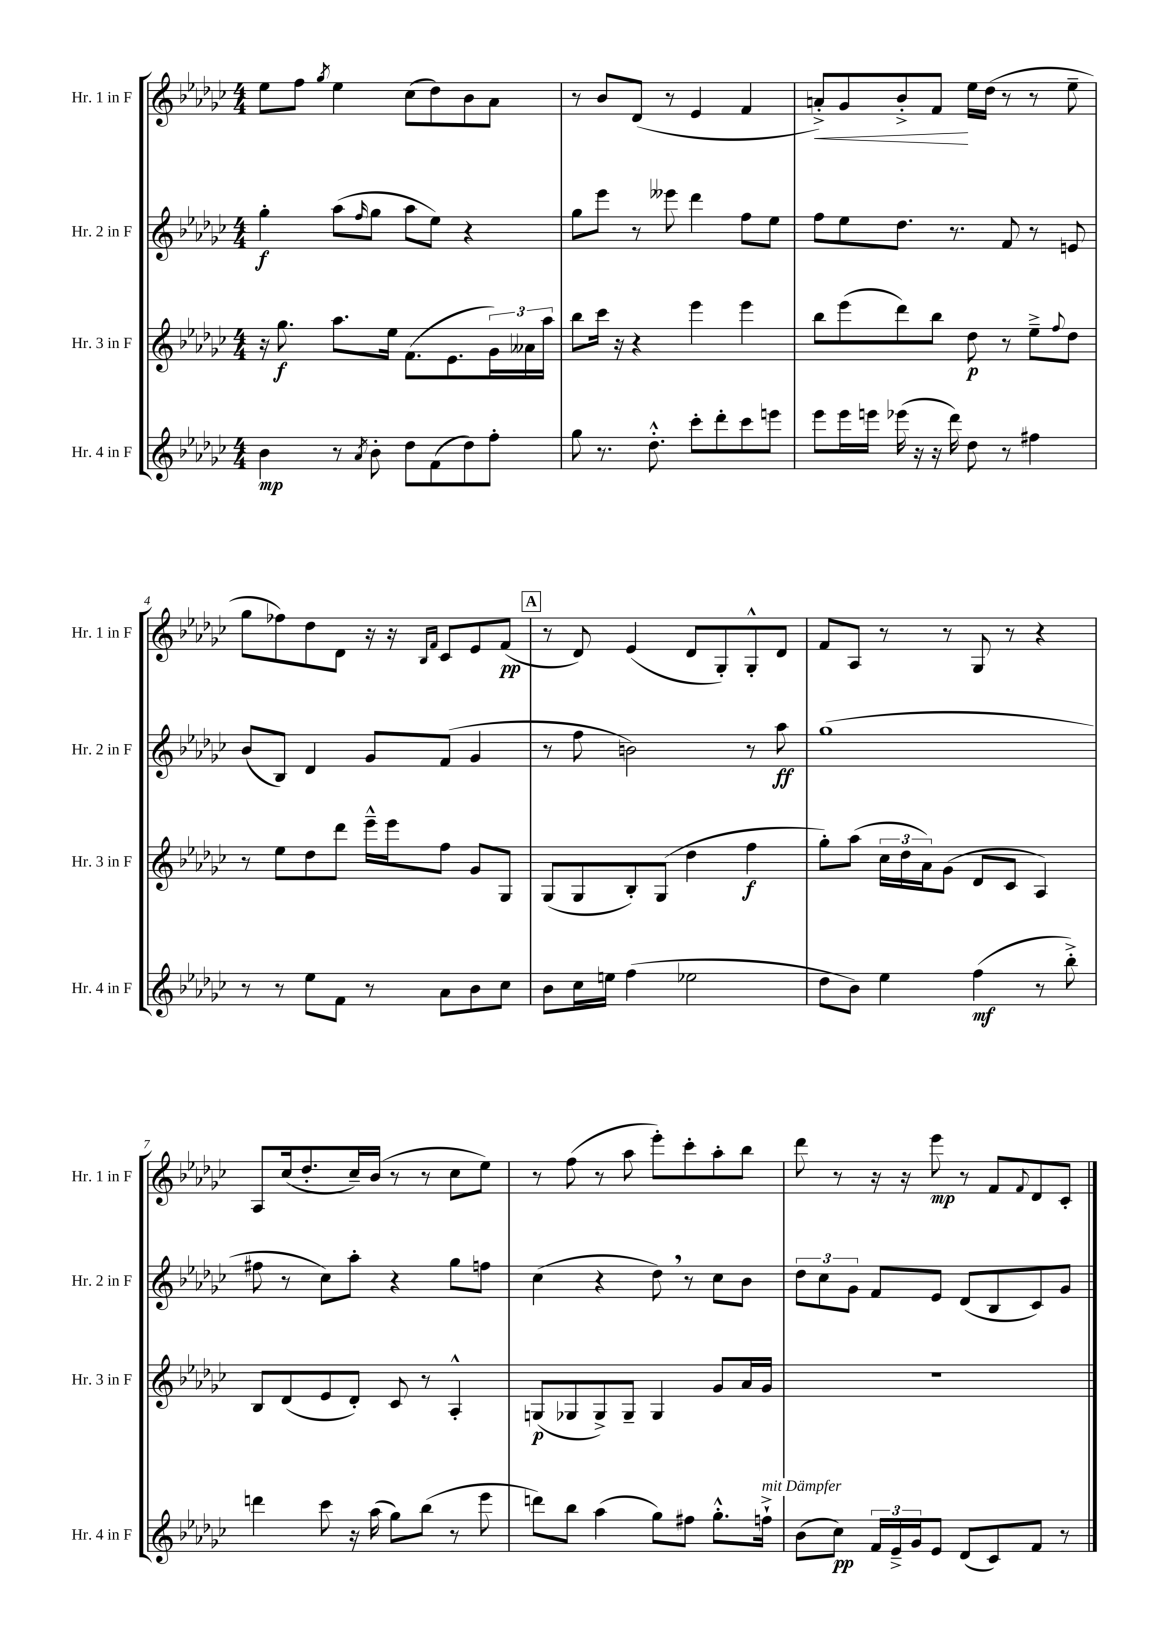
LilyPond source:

<<
\new StaffGroup <<
\new Staff = "s0" \with { instrumentName = "Hr. 1 in F" shortInstrumentName = "Hr. 1 in F" } {
    \clef treble \key ges \major \numericTimeSignature \time 4/4
    ees''8 f''8 \acciaccatura { ges''8 } ees''4 ces''8( des''8) bes'8 aes'8 |
    r8 bes'8 des'8( r8 ees'4 f'4 |
    a'8-.->\<) ges'8 bes'8-.-> f'8\! ees''16 des''16( r8 r8 ees''8-- |
    ges''8 fes''8) des''8 des'8 r16 r16 \grace { bes16 f'16 } ces'8 ees'8 f'8\pp( |
    \mark \markup { \box "A" } r8 des'8) ees'4( des'8 ges8-.) ges8-.-^ des'8 |
    f'8 aes8 r8 r8 ges8 r8 r4 |
    aes8 ces''16( des''8.-. ces''16--) bes'16( r8 r8 ces''8 ees''8) |
    r8 f''8( r8 aes''8 ees'''8-.) ces'''8-. aes''8-. bes''8 |
    des'''8 r8 r16 r16 ees'''8\mp r8 f'8 \appoggiatura { f'8 } des'8 ces'8-. \bar "|." |
}
\new Staff = "s1" \with { instrumentName = "Hr. 2 in F" shortInstrumentName = "Hr. 2 in F" } {
    \clef treble \key ges \major \numericTimeSignature \time 4/4
    ges''4-.\f aes''8( \grace { f''16 } ges''8 aes''8 ees''8) r4 |
    ges''8 ees'''8 r8 eeses'''8 des'''4 f''8 ees''8 |
    f''8 ees''8 des''8. r8. f'8 r8 e'8 |
    bes'8( bes8) des'4 ges'8 f'8( ges'4 |
    \mark \markup { \box "A" } r8 f''8 b'2) r8 aes''8\ff |
    ges''1( |
    fis''8 r8 ces''8) aes''8-. r4 ges''8 f''8 |
    ces''4( r4 des''8) \breathe r8 ces''8 bes'8 |
    \tuplet 3/2 { des''8 ces''8 ges'8 } f'8 ees'8 des'8( bes8 ces'8) ges'8 \bar "|." |
}
\new Staff = "s2" \with { instrumentName = "Hr. 3 in F" shortInstrumentName = "Hr. 3 in F" } {
    \clef treble \key ges \major \numericTimeSignature \time 4/4
    r16 ges''8.\f aes''8. ees''16 f'8.( ees'8. \tuplet 3/2 { ges'16) aeses'16 aes''16 } |
    bes''8 ces'''16 r16 r4 ees'''4 ees'''4 |
    bes''8 ees'''8( des'''8) bes''8 des''8\p r8 ees''8---> \appoggiatura { f''8 } des''8 |
    r8 ees''8 des''8 des'''8 ees'''16---^ ees'''16 f''8 ges'8 ges8 |
    \mark \markup { \box "A" } ges8( ges8 bes8-.) ges8( des''4 f''4\f |
    ges''8-.) aes''8( \tuplet 3/2 { ces''16 des''16 aes'16) } ges'8( des'8 ces'8 aes4) |
    bes8 des'8( ees'8 des'8-.) ces'8 r8 aes4-.-^ |
    g8\p( ges8 ges8->) ges8-- ges4 ges'8 aes'16 ges'16 |
    R1 \bar "|." |
}
\new Staff = "s3" \with { instrumentName = "Hr. 4 in F" shortInstrumentName = "Hr. 4 in F" } {
    \clef treble \key ges \major \numericTimeSignature \time 4/4
    bes'4\mp r8 \acciaccatura { aes'8 } bes'8-. des''8 f'8( des''8) f''8-. |
    ges''8 r8. des''8.-.-^ ces'''8-. des'''8-. ces'''8 e'''8 |
    ees'''8 ees'''16 e'''16 ees'''16( r16 r16 des'''16) des''8 r8 fis''4 |
    r8 r8 ees''8 f'8 r8 aes'8 bes'8 ces''8 |
    \mark \markup { \box "A" } bes'8 ces''16 e''16 f''4( ees''2 |
    des''8 bes'8) ees''4 f''4\mf( r8 bes''8-.->) |
    d'''4 ces'''8 r16 aes''16( ges''8) bes''8( r8 ees'''8 |
    d'''8) bes''8 aes''4( ges''8) fis''8 ges''8.-.-^ f''16-!->^\markup { \italic "mit Dämpfer" } |
    bes'8( ces''8\pp) \tuplet 3/2 { f'16 ees'16---> ges'16 } ees'8 des'8( ces'8) f'8 r8 \bar "|." |
}
>>
>>
